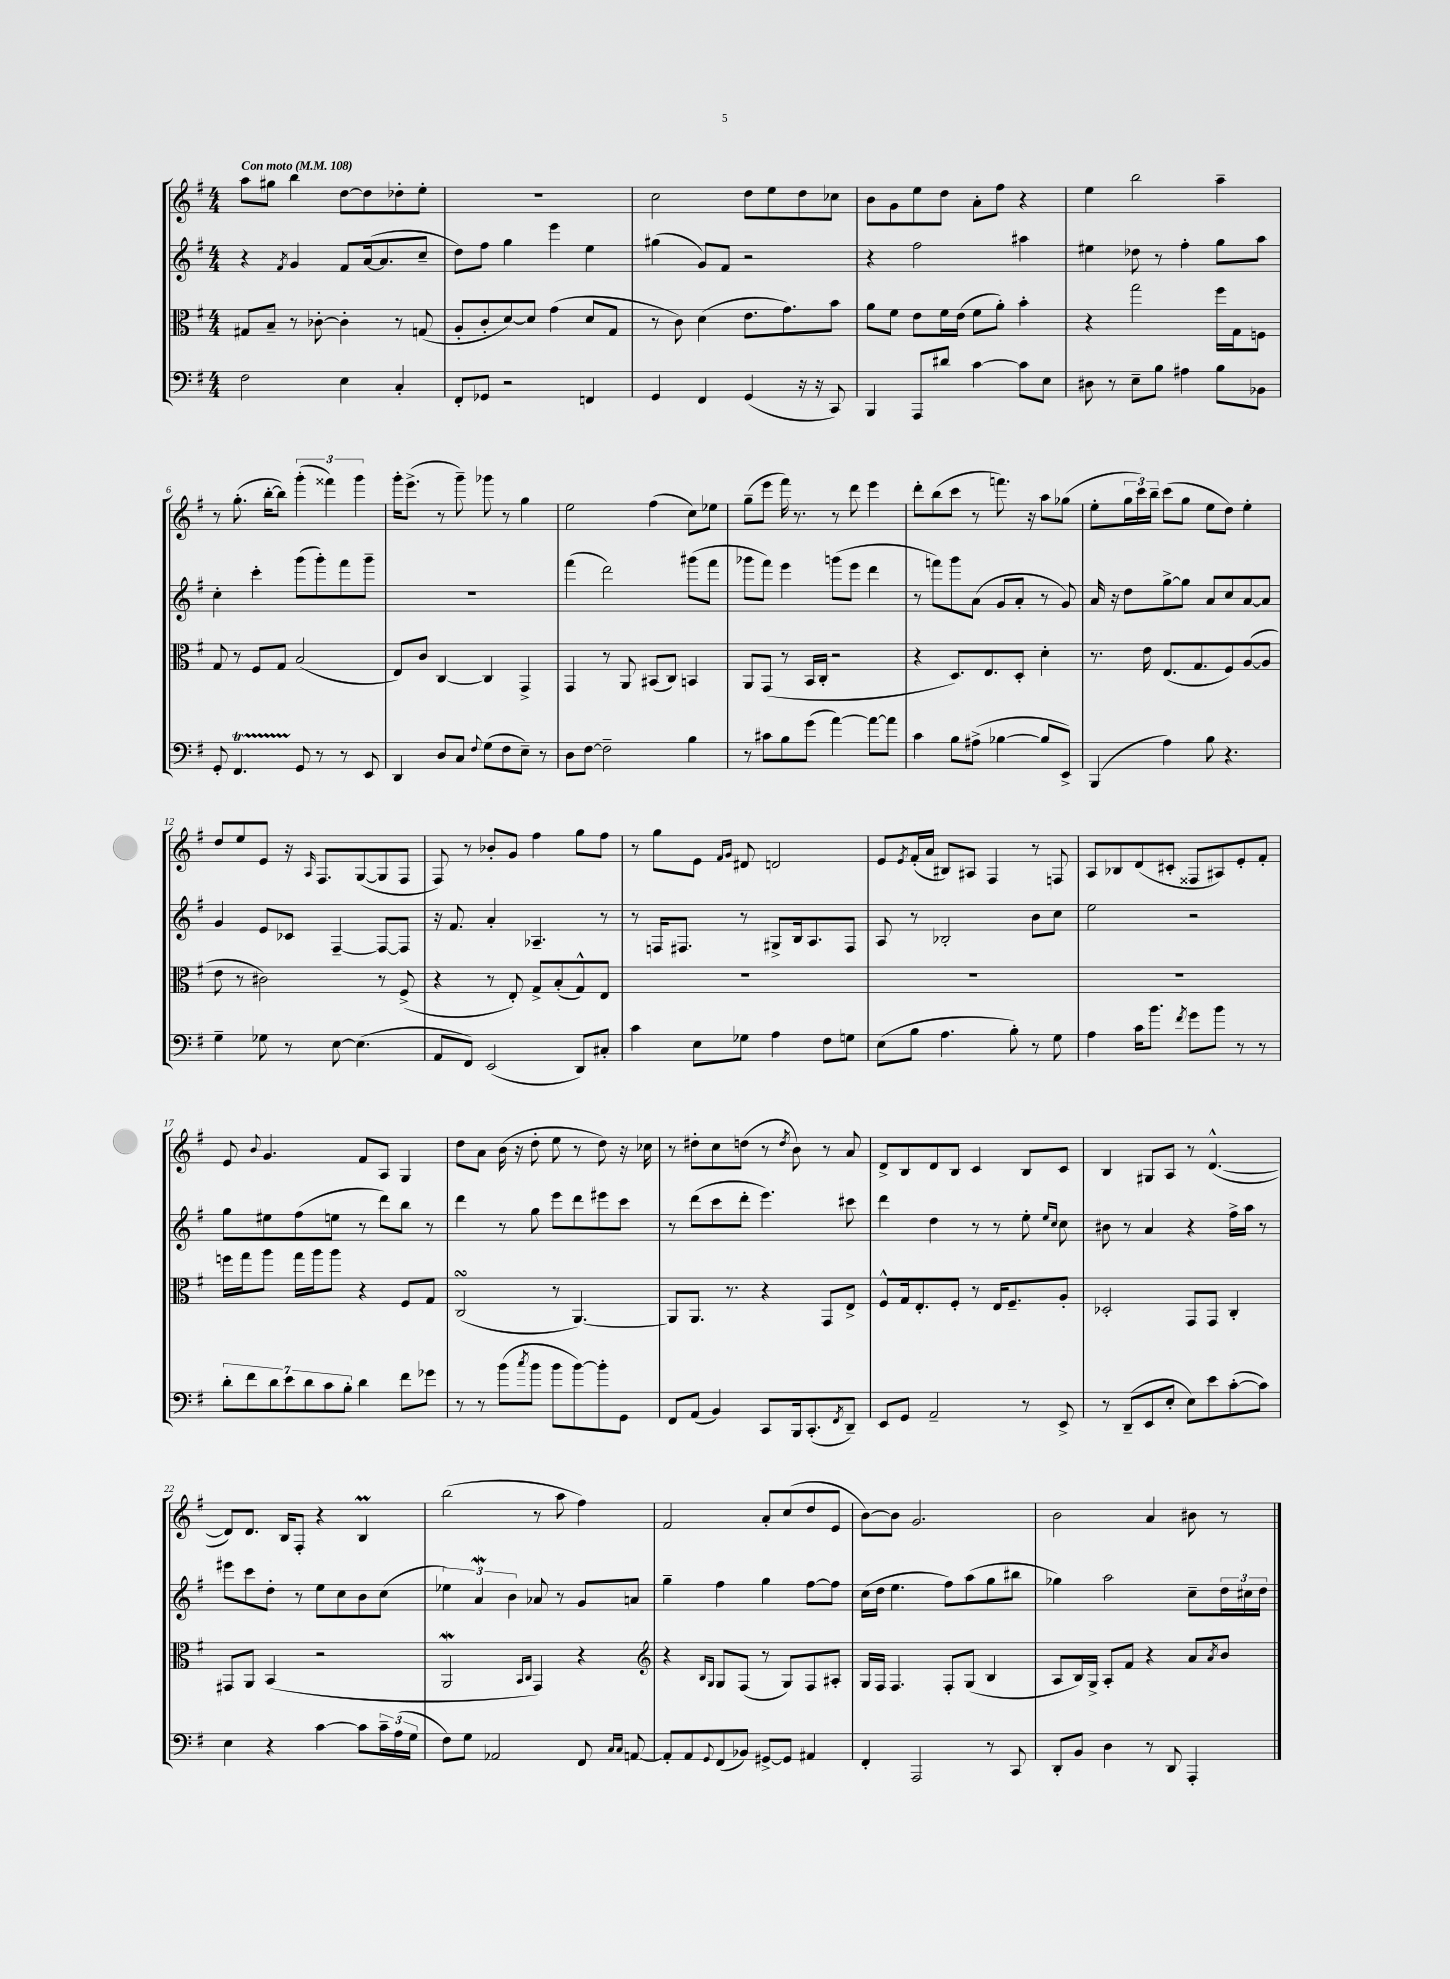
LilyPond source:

<<
\new StaffGroup <<
\new Staff = "s0" {
    \clef treble \key g \major \numericTimeSignature \time 4/4 \tempo "Con moto" 4 = 108
    a''8 gis''8 b''4 d''8~ d''8 des''8-. e''8-. |
    R1 |
    c''2 d''8 e''8 d''8 ces''8 |
    b'8 g'8 e''8 d''8 a'8-. fis''8 r4 |
    e''4 b''2 a''4-- |
    r8 g''8.-.( b''16~-. b''8) \tuplet 3/2 { g'''4-.( fisis'''4) g'''4 } |
    g'''16-. e'''8.->( r8 g'''8--) ges'''8 r8 g''4 |
    e''2 fis''4( c''8) ees''8 |
    g''8--( e'''8 fis'''16) r8. r8 d'''8 e'''4 |
    d'''8-. b''8( c'''8 r8 f'''8.) r16 a''8 ges''8( |
    e''8-. \tuplet 3/2 { g''16 c'''16) b''16-- } c'''8( g''8 e''8 d''8) e''4-. |
    d''8 e''8 e'8 r16 \grace { a16 } fis8. g8~( g8 fis8 |
    fis8) r8 bes'8-. g'8 fis''4 g''8 fis''8 |
    r8 g''8 e'8 \grace { fis'16 g'16 } dis'8 d'2 |
    e'8 \acciaccatura { e'8 } fis'16-.( a'16 bis8) ais8 fis4 r8 f8 |
    a8 bes8 d'8( cis'8-. fisis8 ais8) e'8-. fis'8-. |
    e'8 \appoggiatura { b'8 } g'4. fis'8 a8 g4 |
    d''8 a'8 b'16( r16 d''8-. e''8 r8 d''8) r16 ces''16 |
    r8 dis''8-. c''8 d''8( r8 \acciaccatura { d''8 } b'8) r8 a'8 |
    d'8-> b8 d'8 b8 c'4 b8 c'8 |
    b4 gis8 a8 r8 d'4.~-^( |
    d'8) d'8. b16 fis8-. r4 b4\prall |
    b''2( r8 a''8 fis''4) |
    fis'2 a'8-. c''8( d''8 e'8 |
    b'8~) b'8 g'2. |
    b'2 a'4 bis'8 r8 \bar "|." |
}
\new Staff = "s1" {
    \clef treble \key g \major \numericTimeSignature \time 4/4
    r4 \acciaccatura { fis'8 } g'4 fis'8 a'16~( a'8. c''8-- |
    d''8) fis''8 g''4 e'''4 e''4 |
    gis''4( g'8) fis'8 r2 |
    r4 fis''2 ais''4 |
    eis''4 des''8 r8 fis''4-. g''8 a''8 |
    c''4-. c'''4-. g'''8( g'''8-.) fis'''8 g'''8-- |
    R1 |
    fis'''4( d'''2) gis'''8( fis'''8 |
    ges'''8 fis'''8) e'''4 g'''8( e'''8 d'''4 |
    r8 f'''8) g'''8 a'8( g'8 a'8-. r8 g'8) |
    a'16 r16 d''8 g''8~-> g''8 a'8 c''8 a'8~ a'8 |
    g'4 e'8 ces'8 fis4~-- fis8~ fis8 |
    r16 fis'8. a'4-. aes4.-- r8 |
    r8 f16 fis8. r8 gis8-> b16 a8. fis8 |
    a8 r8 bes2-. b'8 c''8 |
    e''2 r2 |
    g''8 eis''8 fis''8( e''8 r8 d'''8) b''8 r8 |
    d'''4 r8 g''8 e'''8 d'''8 eis'''8 c'''8 |
    r8 d'''8( c'''8 d'''8-. e'''4.) cis'''8 |
    d'''4 d''4 r8 r8 e''8-. \grace { e''16 c''16 } c''8 |
    bis'8 r8 a'4 r4 fis''16-> a''16 r8 |
    eis'''8 c'''8 d''8-. r8 e''8 c''8 b'8 c''8( |
    \tuplet 3/2 { ees''4) a'4\mordent b'4 } aes'8 r8 g'8 a'8 |
    g''4-- fis''4 g''4 fis''8~ fis''8 |
    c''16( d''16 e''4. fis''8) a''8( g''8 bis''8 |
    ges''4) a''2 c''8-- \tuplet 3/2 { d''16 cis''16 d''16 } \bar "|." |
}
\new Staff = "s2" {
    \clef alto \key g \major \numericTimeSignature \time 4/4
    gis8 b8-- r8 ces'8~-. ces'4-. r8 g8( |
    a8-. c'8-. d'8~) d'8 g'4( d'8 g8 |
    r8 c'8) d'4( e'8. g'8.) b'8 |
    a'8 fis'8 e'8 fis'16 e'16( fis'8 a'8-.) b'4-. |
    r4 g''2 fis''16 g16 f8 |
    g8 r8 fis8 g8 b2( |
    e8) c'8 c4~ c4 g,4-> |
    g,4 r8 a,8 bis,8( c8) b,4 |
    a,8 g,8( r8 b,16 c16-. r2 |
    r4 d8.) e8. d8-. d'4-. |
    r8. e'16 e8.( g8. fis8) a8~( a8 |
    e'8 r8 cis'2) r8 fis8->( |
    r4 r8 e8-.) g8-> b8-.( g8-^) e8 |
    R1 |
    R1 |
    R1 |
    f''16 g''16 a''8 g''16 a''16 a''8 r4 fis8 g8 |
    c2\turn( r8 a,4.~) |
    a,8 a,8. r8. r4 g,8 e8-> |
    fis8-^ g16 e8.-. fis8-. r8 e16 fis8.-- a8-. |
    des2-. g,8 g,8 c4-. |
    gis,8 a,8 b,4( r2 |
    a,2\mordent \grace { b,16 c16 } g,4) r4 |
    \clef treble r4 \grace { b16 g16 } g8 fis8( r8 g8) fis8 ais8-. |
    g16 fis16 fis4. fis8-. g8( b4 |
    a8 b16) g16-> a8-. fis'8 r4 a'8 \acciaccatura { a'8 } b'8 \bar "|." |
}
\new Staff = "s3" {
    \clef bass \key g \major \numericTimeSignature \time 4/4
    fis2 e4 c4-. |
    fis,8-. ges,8 r2 f,4 |
    g,4 fis,4 g,4( r16 r16 c,8) |
    b,,4 a,,8 dis'8 c'4~ c'8 e8 |
    dis8 r8 e8-- b8 ais4 b8 bes,8 |
    g,8-. fis,4.\startTrillSpan g,8\stopTrillSpan r8 r8 e,8 |
    d,4 d8 c8 \appoggiatura { fis8 } g8( fis8 e8--) r8 |
    d8 fis8~ fis2-- b4 |
    r8 cis'8 b8 g'8( a'4~) a'8~ a'8 |
    c'4 b8 ais8->( bes4~ bes8 e,8->) |
    b,,4( a4) b8 r4. |
    g4-- ges8 r8 e8~ e4.( |
    a,8 fis,8) e,2( d,8) cis8-. |
    c'4 e8 ges8 a4 fis8 g8 |
    e8( b8 a4. b8-.) r8 g8 |
    a4 c'16 b'8. \acciaccatura { fis'8 } g'8 b'8 r8 r8 |
    \tuplet 7/4 { d'8-. fis'8 d'8 e'8 d'8 c'8 b8-. } d'4 fis'8 ges'8 |
    r8 r8 b'8( \acciaccatura { c''8 } b'8 b'8 b'8~) b'8-. g,8 |
    fis,8 a,8( b,4) c,8 b,,16 c,8.-.( \acciaccatura { fis,8 } d,8--) |
    e,8 g,8 a,2-- r8 e,8-> |
    r8 d,8--( e,8 e8-. e8) e'8 c'8~-.( c'8) |
    e4 r4 c'4~ c'8 \tuplet 3/2 { c'16-- a16( g16 } |
    fis8) g8 aes,2 fis,8 \grace { c16 c16 } a,8~ |
    a,8-. a,8 \appoggiatura { g,8 } fis,8( bes,8) gis,8~-> gis,8 ais,4 |
    fis,4-. a,,2 r8 c,8 |
    d,8-. b,8 d4 r8 d,8 a,,4-. \bar "|." |
}
>>
>>
